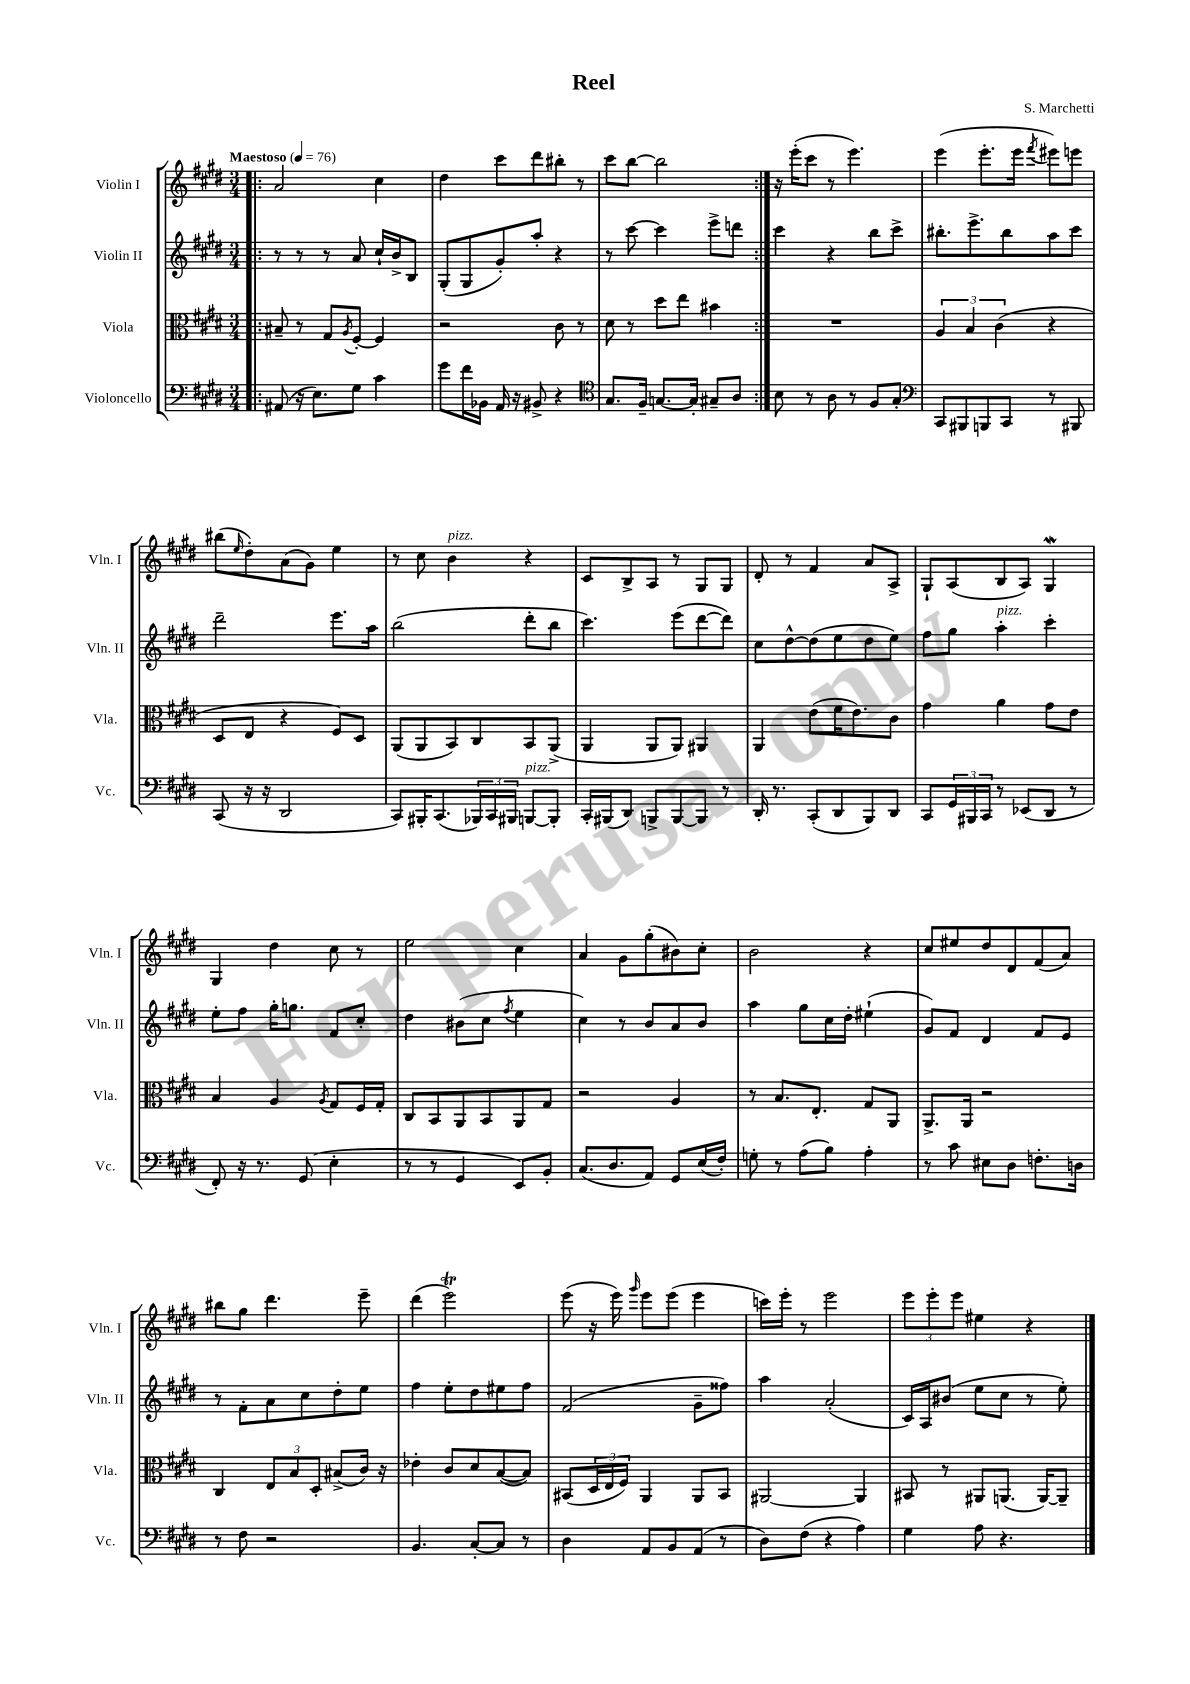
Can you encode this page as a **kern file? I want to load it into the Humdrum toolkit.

**kern	**kern	**kern	**kern
*part4	*part3	*part2	*part1
*staff4	*staff3	*staff2	*staff1
*I"Violoncello	*I"Viola	*I"Violin II	*I"Violin I
*I'Vc.	*I'Vla.	*I'Vln. II	*I'Vln. I
*clefF4	*clefC3	*clefG2	*clefG2
*k[f#c#g#d#]	*k[f#c#g#d#]	*k[f#c#g#d#]	*k[f#c#g#d#]
*M3/4	*M3/4	*M3/4	*M3/4
*MM76	*MM76	*MM76	*MM76
=1!|:	=1!|:	=1!|:	=1!|:
!	!	!	!LO:TX:a:B:t=Maestoso
(8AA#X/	8B#X~/	8r	2a/
16r	8r	8r	.
8.E\L)	.	.	.
.	8G#/L	8r	.
.	8qA/	.	.
8G#\J	[8F#'/J	8a/	.
4c#\	4F#/]	16cc#`/LL	4cc#\
.	.	16b^/J	.
.	.	8B/J	.
=2	=2	=2	=2
8g#\L	2r	(8G#'/L	4dd#\
16f#\L	.	8G#/	.
16BB-X\JJ	.	.	.
16AA/	.	8g#'/)	8ccc#\L
16r	.	.	.
8BB#X^/	.	8aa'/J	8ddd#\
4r	8c#\	4r	8bb#X'\J
.	8r	.	8r
=3	=3	=3	=3
*clefC4	*	*	*
8.G#/L	8d#\	8r	8ccc#\L
.	8r	[8ccc#\	[8bb\J
16F#~/Jk	.	.	.
[8.Gn/L	8dd#\L	4ccc#\]	2bb\]
.	8ee\J	.	.
16G'/Jk]	.	.	.
8G#X~/L	4b#X\	8eee^\L	.
8A/J	.	8dddn\J	.
=4:|!	=4:|!	=4:|!	=4:|!
8B\	2.r	4ccc#\	16r
.	.	.	(16eee'\KL
8r	.	.	8ccc#\J
8A\	.	4r	8r
8r	.	.	4.eee\)
8F#/L	.	8bb\L	.
8G#'/J	.	8ccc#^\J	.
=5	=5	=5	=5
*clefF4	*	*	*
8CC#/L	6A/	8.bb#X'\L	(4eee\
8BBB#X/	.	.	.
.	6B/	.	.
.	.	8.eee^\	.
8BBBn/	.	.	8.eee'\L
.	(6c#\	.	.
8CC#/J	.	8bb#\	.
.	.	.	16eee\Jk
.	.	.	8qfff#/
8r	4r	8aa\	8eee#X\L)
8BBB#X/	.	8ccc#\J	8eeen\J
!!LO:LB:g=z
=6	=6	=6	=6
(8CC#/	8D#/L	2ddd#~\	(8bb#X\L
.	.	.	16qqee/
16r	8E/J	.	8dd#'\)
16r	.	.	.
2DD#/	4r	.	(8a\
.	.	.	8g#\J)
.	8F#/L)	8.eee\L	4ee\
.	8D#/J	.	.
.	.	16aa\Jk	.
=7	=7	=7	=7
8CC#/L)	(8AA/L	(2bb\	8r
16BBB#X'/K	8AA/	.	8cc#\
(8.CC#/	.	.	.
!	!	!	!LO:TX:a:i:t=pizz.
.	8BB/)	.	4b\
24BBB-X/L)	8C#/	.	.
24CC#/	.	.	.
24BBB#X/JJ	.	.	.
!LO:TX:a:i:t=pizz.	!	!	!
[8BBBn/L	8BB/	8ddd#'\L	4r
8BBB'/J]	(8AA^/J	8bb\J	.
=8	=8	=8	=8
16CC#'/LL	4AA/	4.ccc#\)	8c#/L
(16BBB#X/J	.	.	.
8DD#/J)	.	.	8B^/
8BBBn^/L	8AA/L	.	8A/J
[8BBB/	8AA/J)	(8eee\L	8r
8BBB/J]	4AA#X/	[8ddd#\	8G#/L
8r	.	8ddd#\J])	8G#/J
=9	=9	=9	=9
16DD#'/	4AA/	8cc#\L	8d#'/
8.r	.	.	.
.	.	[8dd#^^\	8r
(8CC#'/L	(8e\L	(8dd#\]	4f#/
8DD#/	16f#\K	8ee\	.
.	8.e\)	.	.
8BBB/)	.	8dd#\	8a/L
8DD#/J	8c#\J	8ee\J)	8A^/J
=10	=10	=10	=10
8CC#/L	4g#\	8ff#\L	8G#`/L
24GG#/L	.	8gg#\J	(8A/
24BBB#X/	.	.	.
24CC#/JJ	.	.	.
!	!	!LO:TX:a:i:t=pizz.	!
8r	4a\	4aa'\	8B/
(8EE-X/L	.	.	8A/J)
8DD#/J	8g#\L	4ccc#'\	4G#W/
8r	8e\J	.	.
!!LO:LB:g=z
=11	=11	=11	=11
8FF#'/)	4B/	8ee'\L	4G#/
16r	.	8ff#\J	.
8.r	.	.	.
.	4A/	16gg#'\KL	4dd#\
.	.	8.ggn\J	.
(8GG#/	.	.	.
.	8qA/	.	.
4E'\	8G#/L	8f#/L	8cc#\
.	16F#/L	8cc#'/J	8r
.	16G#'/JJ	.	.
=12	=12	=12	=12
8r	8C#/L	4dd#\	2ee\
8r	8BB/	.	.
4GG#/	8AA/	(8b#X\L	.
.	8BB/	8cc#\J	.
.	.	8qff#/	.
8EE/L)	8AA/	4ee\	4cc#\
8BB'/J	8G#/J	.	.
=13	=13	=13	=13
(8.C#/L	2r	4cc#\)	4a/
8.D#/	.	.	.
.	.	8r	8g#\L
8AA/J)	.	8b/L	(8gg#'\
8GG#/L	4A/	8a/	8b#X\)
(16E/L	.	8b/J	8cc#'\J
16F#'/JJ)	.	.	.
=14	=14	=14	=14
8Gn'\	8r	4aa\	2b\
8r	8.B/L	.	.
(8A\L	.	8gg#\L	.
.	8.E'/J	.	.
8B\J)	.	16cc#\L	.
.	.	16dd#'\JJ	.
4A'\	8G#/L	(4ee#X`\	4r
.	8AA/J	.	.
=15	=15	=15	=15
8r	8.AA^/L	8g#/L)	8cc#/L
8c#\	.	8f#/J	8ee#X/
.	16AA/Jk	.	.
8E#X\L	2r	4d#/	8dd#/
8D#\J	.	.	8d#/
8.Fn'\L	.	8f#/L	(8f#/
.	.	8e/J	8a/J)
16Dn\Jk	.	.	.
!!LO:LB:g=z
=16	=16	=16	=16
8r	4C#/	8r	8bb#X\L
8F#\	.	8f#'\L	8gg#\J
2r	12E/L	8a\	4.ddd#\
.	12B/	.	.
.	.	8cc#\	.
.	12D#'/J	.	.
.	(8B#X^/L	8dd#'\	.
.	16c#/Jk)	8ee\J	8eee~\
.	16r	.	.
=17	=17	=17	=17
4.BB/	4e-X'\	4ff#\	(4ddd#\
.	8c#/L	8ee'\L	2eeeT\)
[8C#'/L	8d#/	8dd#\	.
8C#/J]	([8B/	8ee#X\	.
8r	8B/J])	8ff#\J	.
=18	=18	=18	=18
4D#\	(8BB#X/L	(2f#/	(8eee\
.	24D#/L	.	16r
.	24E/	.	.
.	.	.	16eee\)
.	24F#/JJ)	.	.
.	.	.	16qqggg#/
8AA/L	4AA/	.	8eee\L
8BB/	.	.	(8eee\J
(8AA/J	8AA/L	8g#~\L	4eee\
8r	8BB#/J	8ff##X\J)	.
=19	=19	=19	=19
8D#\L)	[2AA#X/	4aa\	16cccn\LL)
.	.	.	16eee'\JJ
(8F#\J	.	.	8r
4r	.	(2a'/	2eee\
4A\)	4AA#/]	.	.
=20	=20	=20	=20
4G#\	8BB#X/	16c#/LL)	12eee\L
.	.	16A/J	.
.	.	.	12eee'\
.	8r	(8b#X/J	.
.	.	.	12eee\J
8A\	8AA#X/L	8ee\L	4ee#X\
4.r	(8.AAn/J	8cc#\J	.
.	.	8r	4r
.	[16AA/KL)	.	.
.	8AA~/J]	8ee'\)	.
==	==	==	==
*-	*-	*-	*-
